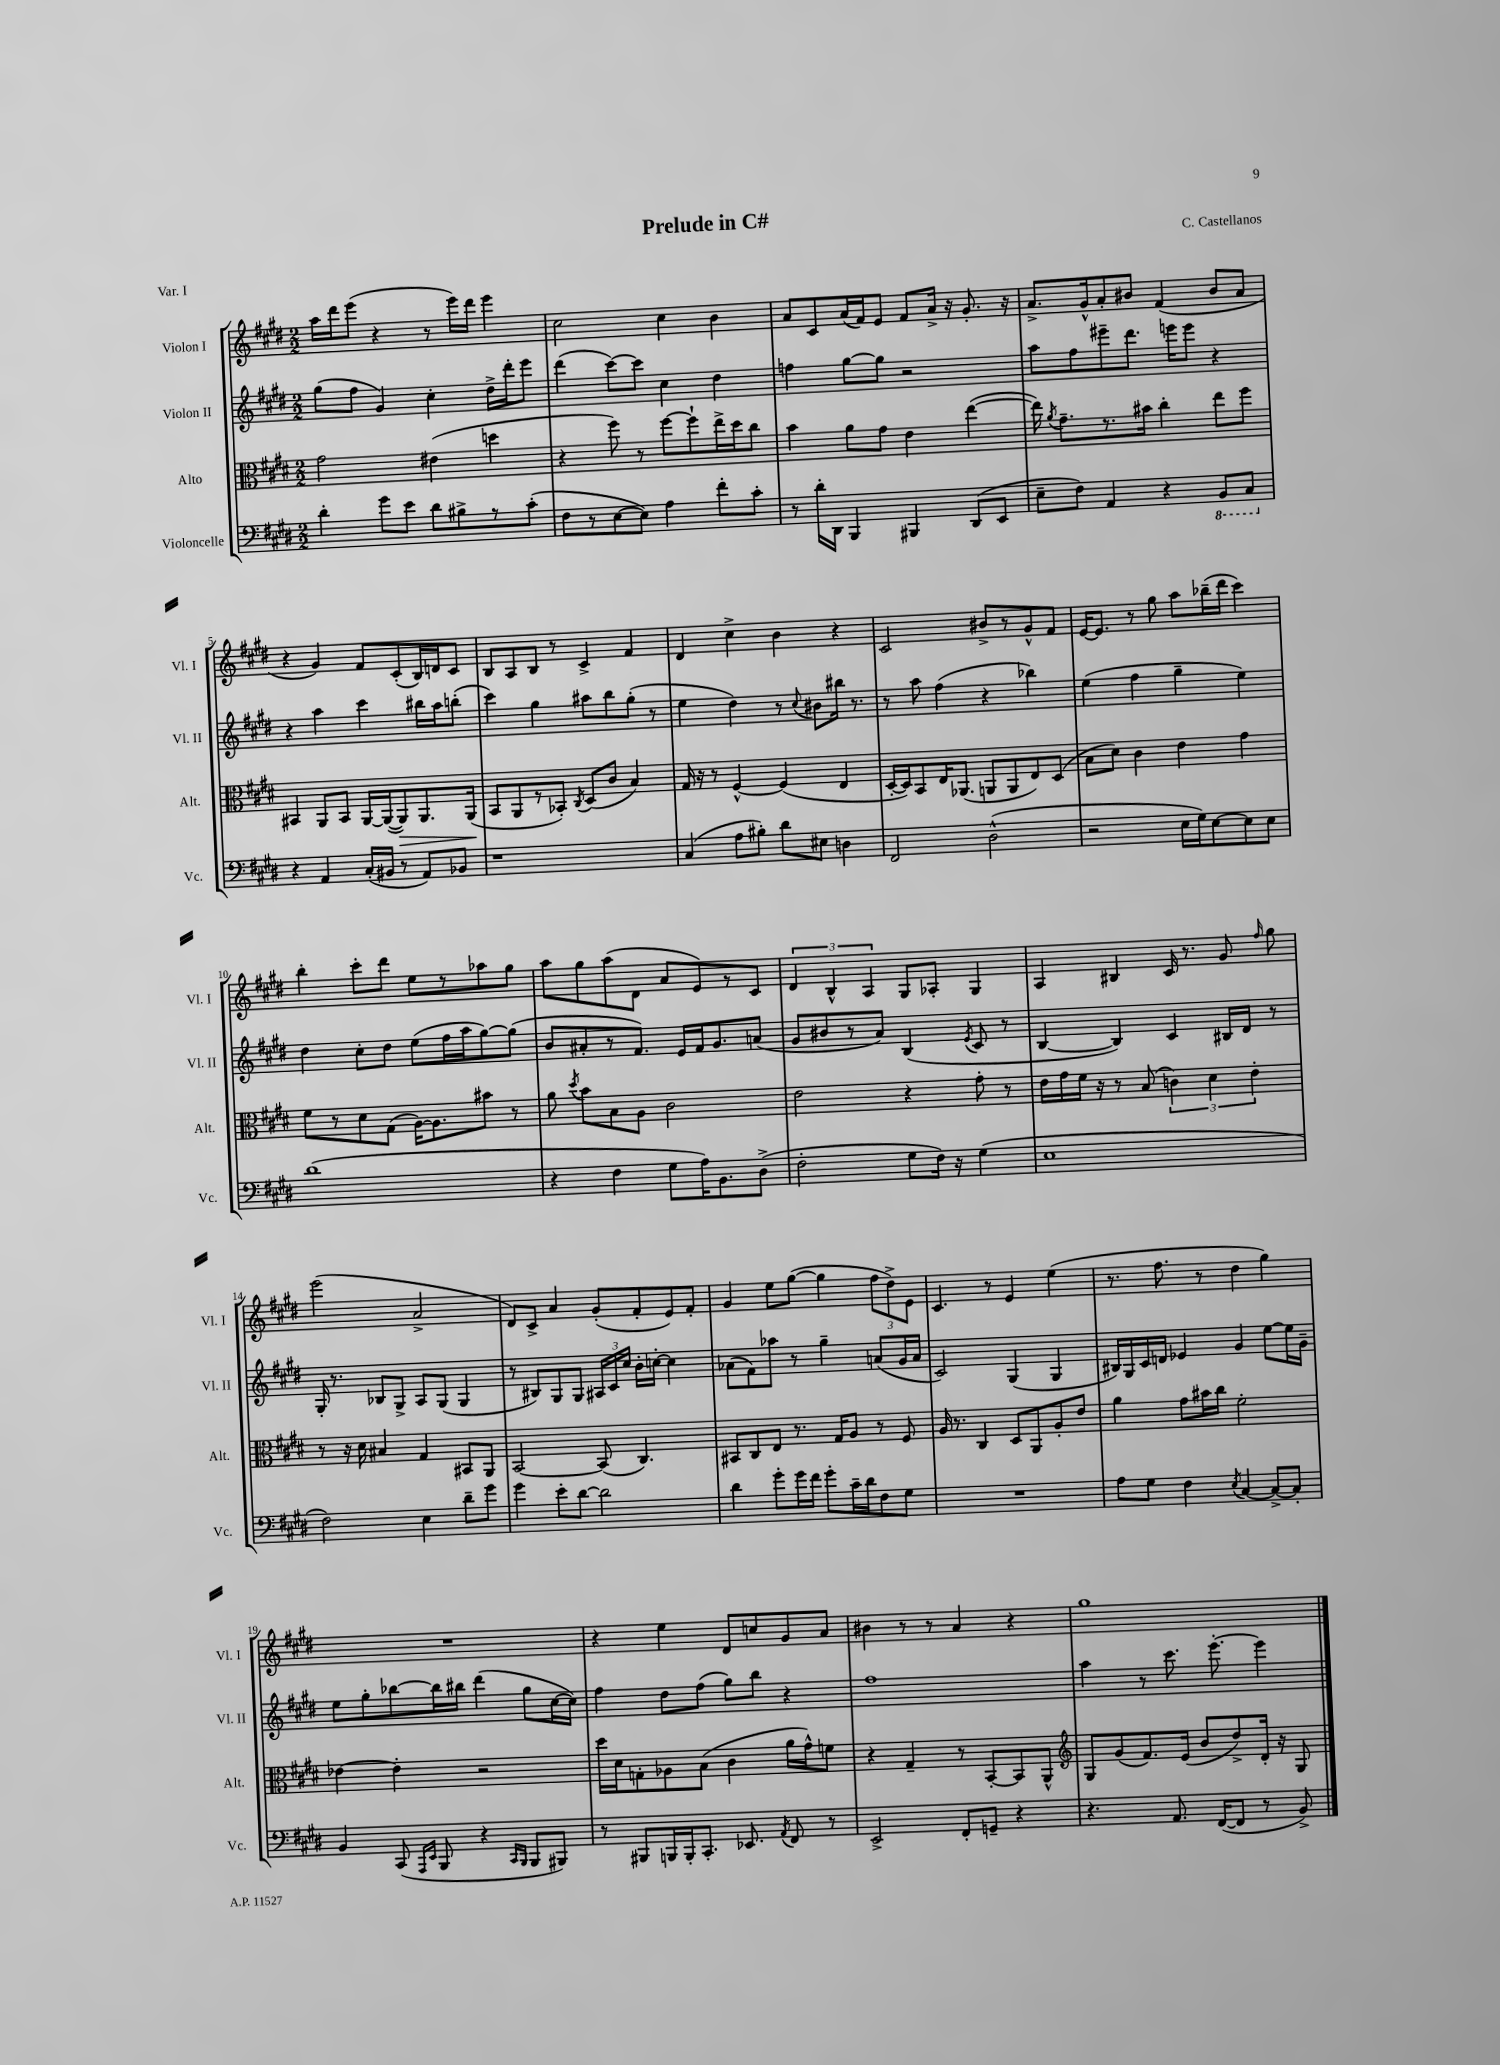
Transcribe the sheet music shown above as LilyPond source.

\header { title = "Prelude in C#" composer = "C. Castellanos" piece = "Var. I" }
<<
\new StaffGroup <<
\new Staff = "s0" \with { instrumentName = "Violon I" shortInstrumentName = "Vl. I" } {
    \clef treble \key e \major \numericTimeSignature \time 2/2
    \autoBeamOff a''16[ dis'''16 e'''8]( r4 r8 e'''16[) dis'''16] e'''4 |
    cis''2 cis''4 b'4 |
    a'8[ cis'8 a'16( fis'16) e'8] fis'8[ a'16]-> r16 gis'8.-. r16 |
    a'8.[-> gis'16-^ a'8-. bis'8] fis'4( bis'8[ a'8] |
    r4 gis'4) fis'8[ cis'8-.( b16) d'16 cis'8] |
    b8[ a8 b8] r8 cis'4-> fis'4 |
    dis'4 cis''4-> b'4 r4 |
    cis'2 bis'8[-> r8 gis'8-^ fis'8] |
    e'16[~ e'8.] r8 gis''8 a''8[ bes''16--( dis'''16] cis'''4) |
    b''4-. cis'''8[-. dis'''8] e''8[ r8 aes''8 gis''8] |
    a''8[ gis''8 a''8( dis'8] a'8[ e'8) r8 cis'8] |
    \tuplet 3/2 { dis'4 b4-^ a4 } gis8[ aes8]-. gis4 |
    a4 bis4 cis'16 r8. gis'8 \grace { fis''16 } gis''8 |
    e'''2( a'2-> |
    dis'8[) cis'8]-> a'4 gis'8[-.( fis'8-. e'8) fis'8]-. |
    gis'4 e''8[ gis''8]~( gis''4 \tuplet 3/2 { fis''8[ dis''8->) e'8] } |
    cis'4. r8 e'4 e''4( |
    r8. fis''8. r8 dis''4 gis''4) |
    R1 |
    r4 e''4 dis'8[ c''8 gis'8 a'8] |
    bis'4 r8 r8 a'4 r4 |
    gis''1 \bar "|." |
}
\new Staff = "s1" \with { instrumentName = "Violon II" shortInstrumentName = "Vl. II" } {
    \clef treble \key e \major \numericTimeSignature \time 2/2
    \autoBeamOff gis''8[( fis''8] gis'4) cis''4-. dis''16[-> dis'''16-. e'''8] |
    dis'''4( cis'''8[~) cis'''8] cis''4 dis''4 |
    f''4 gis''8[~ gis''8] r2 |
    a''8[ fis''8 eis'''8-- dis'''8.] e'''16[ e'''8] r4 |
    r4 a''4 cis'''4 bis''16[ a''16 b''8]-.( |
    cis'''4) gis''4 ais''8[ b''8 gis''8]-.( r8 |
    e''4 dis''4) r8 \appoggiatura { cis''8 } bis'8[ bis''16] r8. |
    r8 a''8 fis''4( r4 bes''4) |
    e''4( fis''4 gis''4-- e''4) |
    dis''4 cis''8[-. dis''8] e''8[( fis''16 a''16 gis''8~) gis''8]( |
    b'8[ ais'8-. r8 fis'8.]) e'16[ fis'16 gis'8. a'8]( |
    gis'8[ bis'8 r8 a'8]) b4( \acciaccatura { e'8 } cis'8 r8 |
    b4~ b4) cis'4 bis16[ dis'16] r8 |
    gis16-. r8. bes8[ gis8]-> a8[ gis8]( gis4 |
    r8 bis8[) gis8 gis8] \tuplet 3/2 { ais16[ cis'16 cis''16] } b'16[-. c''16]~-. c''4 |
    aes'8[( fis'8) aes''8] r8 gis''4-- a'8[( gis'16 a'16] |
    cis'2) gis4( gis4 |
    bis16[) gis16 cis'16 d'16] ees'4 gis'4 e''8[~ e''16 gis'16]-- |
    e''8[ gis''8-. bes''8~ bes''16 bis''16] dis'''4( gis''8[ cis''16~ cis''16]) |
    fis''4 dis''8[ fis''8]( gis''8[) b''8] r4 |
    fis''1 |
    a''4 r8 cis'''8. e'''8.~-. e'''4 \bar "|." |
}
\new Staff = "s2" \with { instrumentName = "Alto" shortInstrumentName = "Alt." } {
    \clef alto \key e \major \numericTimeSignature \time 2/2
    \autoBeamOff gis'2 eis'4( d''4 |
    r4 fis''8) r8 fis''8[~ fis''8-! e''16-> dis''16 cis''8] |
    b'4 a'8[ gis'8] e'4 e''4~( |
    e''16) \acciaccatura { a'8 } gis'8.[-- r8. bis'16] cis''4-. e''8[ fis''8] |
    bis,4 a,8[ bis,8] a,16[~ a,16~( a,8\>) a,8. a,16]\!( |
    b,8[ a,8 r8 bes,8]-.) \acciaccatura { cis8 } dis8[( cis'8] b4) |
    gis16 r16 r8 fis4~-^ fis4( e4 |
    dis16[~-. dis16) b,8 e16 aes,8.]( a,8[ a,8 e8) dis8]( |
    b8[ dis'8]) cis'4 e'4 gis'4 |
    fis'8[ r8 dis'8 gis8]( a16[~) a8. bis'8] r8 |
    a'8 \acciaccatura { dis''8 } b'8[ b8 a8] cis'2 |
    e'2 r4 gis'8-. r8 |
    e'16[ gis'16 fis'16] r16 r8 b8( \tuplet 3/2 { c'4) dis'4 e'4-. } |
    r8 r16 dis'16 bis4 gis4 bis,8[ a,8] |
    b,2~ b,8( cis4.) |
    bis,8[ cis8 e8] r8. gis16[ a8] r8 fis8 |
    a16 r8. cis4 dis8[ a,8 a8-. e'8] |
    a'4 gis'8[ bis'16 cis''16] fis'2-. |
    ees'4~ ees'4-. r2 |
    dis''16[ dis'16 g8-. aes8 b8]( cis'4 a'16[ gis'16-^) f'8] |
    r4 gis4-- r8 b,8[~-. b,8 a,8]-^ |
    \clef treble gis8[ gis'8( fis'8.) e'16]( b'8[ dis''8->) dis'16]-. r16 gis8 \bar "|." |
}
\new Staff = "s3" \with { instrumentName = "Violoncelle" shortInstrumentName = "Vc." } {
    \clef bass \key e \major \numericTimeSignature \time 2/2
    \autoBeamOff dis'4-. gis'8[ e'8] dis'8[ bis8-> r8 cis'8]-.( |
    fis8[ r8 e8~ e8]) a4 fis'8[-. cis'8]-. |
    r8 dis'16[-. dis,16] b,,4 bis,,4 dis,8[( e,8] |
    e8[-- fis8]) a,4 r4 \ottava #-1 b,,8[ cis,8] \ottava #0 |
    r4 a,4 cis16[-.( bis,16] r8 a,8[) bes,8] |
    r1 |
    cis4( a8[ bis8]-.) dis'8[ eis8] d4 |
    fis,2 dis2-^( |
    r2 e16[ gis16) e8~ e8 e8] |
    dis'1( |
    r4 fis4 gis8[ a16) b,8. dis8]->( |
    fis2-. gis8[ fis16]) r16 gis4( |
    e1 |
    fis2) e4 dis'8[-- gis'8] |
    gis'4 e'8[-. dis'8]~ dis'2 |
    dis'4 gis'8[-. gis'16 fis'16] gis'8[-. cis'16-- dis'16 fis8 gis8] |
    R1 |
    a8[ gis8] fis4 \acciaccatura { e8 } cis4~ cis8[~-> cis8]-. |
    b,4 cis,8( \grace { a,,16[ e,16] } b,,8 r4 \grace { cis,16[ b,,16] } b,,8[ bis,,8]) |
    r8 bis,,8[ b,,16 b,,16-. cis,8.]-. ees,8. \acciaccatura { a,8 } fis,8 r8 |
    e,2-> fis,8[-. g,8]-- r4 |
    r4. a,8. fis,16[~( fis,8] r8 b,8->) \bar "|." |
}
>>
>>
